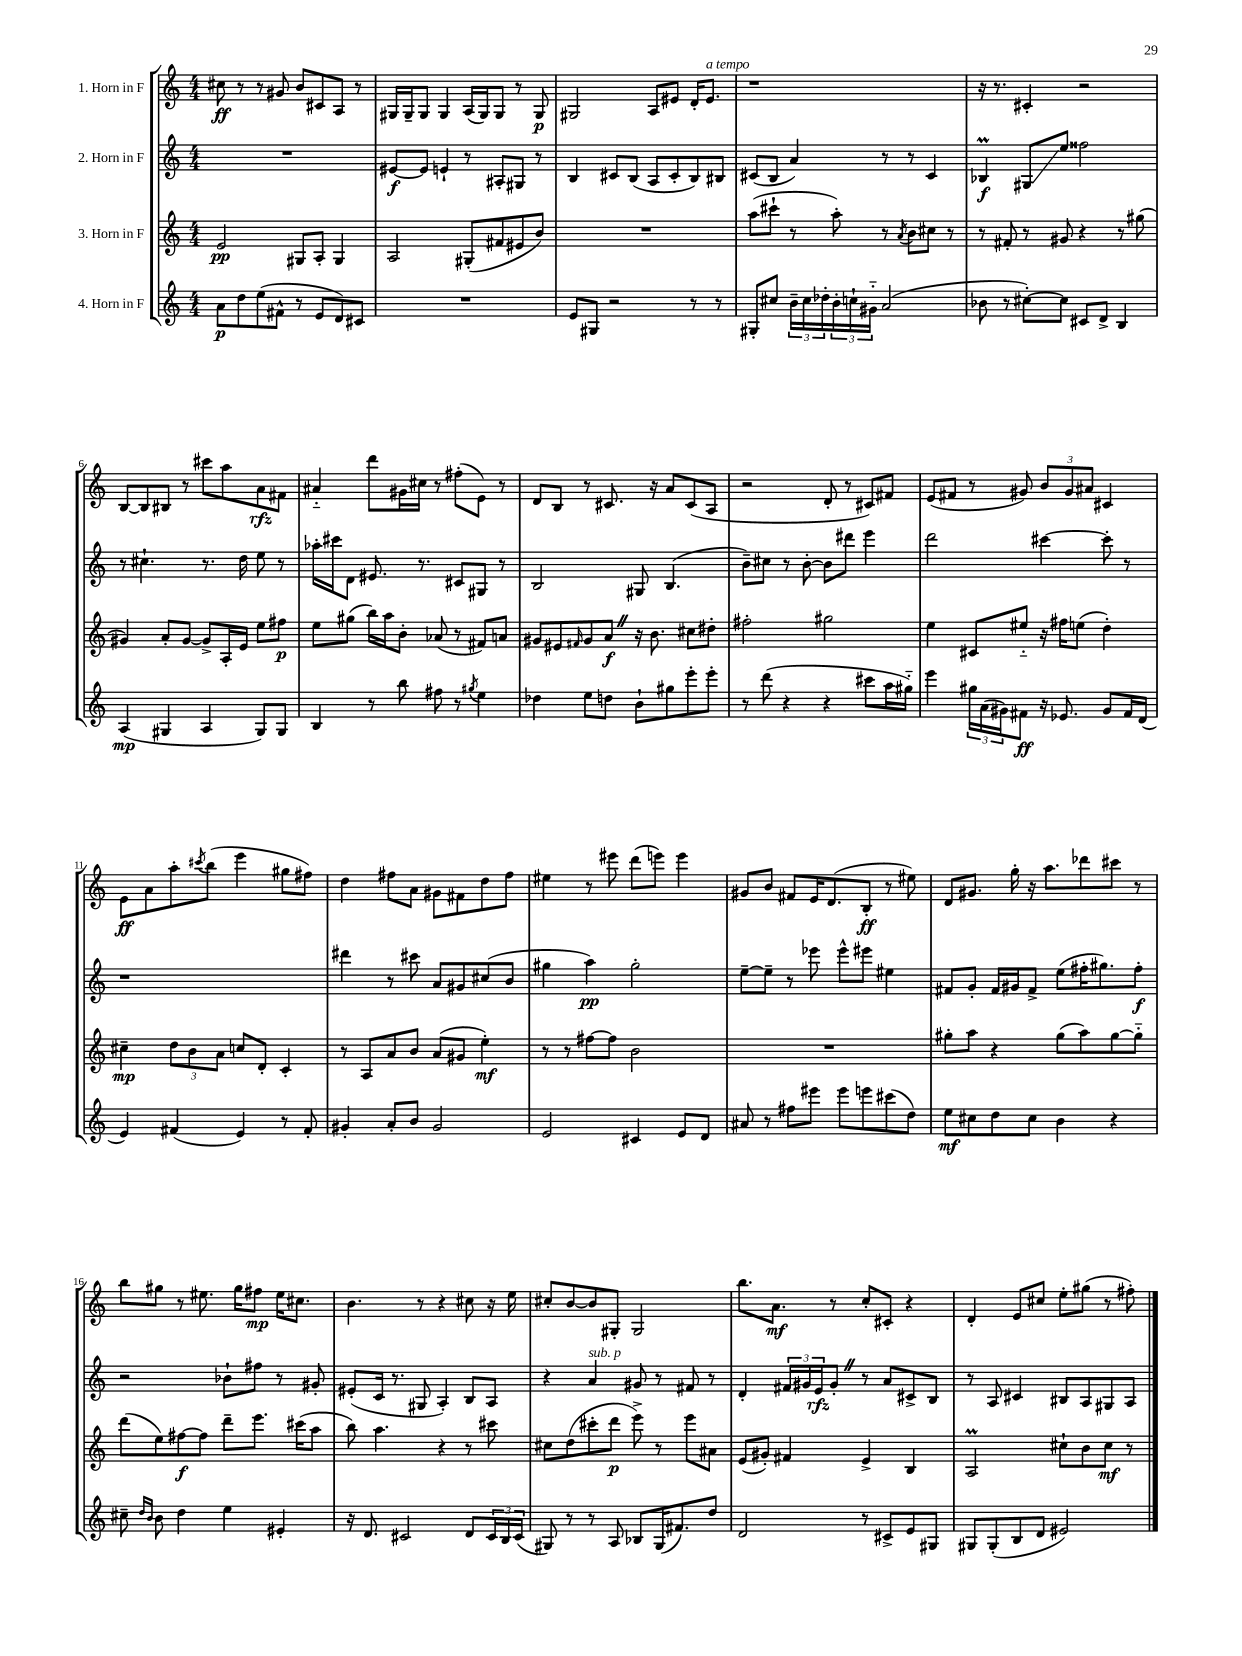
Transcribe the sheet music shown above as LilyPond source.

<<
\new StaffGroup <<
\new Staff = "s0" \with { instrumentName = "1. Horn in F" } {
    \clef treble \key c \major \numericTimeSignature \time 4/4
    cis''8\ff r8 r8 gis'8 b'8 cis'8 a8 r8 |
    gis16 gis16-- gis8 gis4 a16( gis16) gis8 r8 gis8\p |
    gis2 a8 eis'8 d'16-. eis'8.^\markup { \italic "a tempo" } |
    r1 |
    r16 r8. cis'4-. r2 |
    b8~ b8 bis8 r8 cis'''8 a''8 a'8\rfz fis'8 |
    ais'4-_ d'''8 gis'16 cis''16 r8 fis''8-.( e'8) r8 |
    d'8 b8 r8 cis'8. r16 a'8 cis'8( a8 |
    r2 d'8-. r8 cis'8) fis'8 |
    e'8( fis'8 r8 gis'8) \tuplet 3/2 { b'8 gis'8 ais'8 } cis'4 |
    e'8\ff a'8 a''8-. \acciaccatura { cis'''8 } b''8( e'''4 gis''8 fis''8) |
    d''4 fis''8 a'8 gis'8 fis'8 d''8 fis''8 |
    eis''4 r8 eis'''8 d'''8( e'''8) e'''4 |
    gis'8 b'8 fis'8 e'16 d'8.( b8-.\ff r8 eis''8) |
    d'8 gis'8. g''16-. r16 a''8. des'''8 cis'''8 r8 |
    b''8 gis''8 r8 eis''8. gis''16 fis''8\mp eis''16 cis''8. |
    b'4. r8 r4 cis''8 r16 e''16 |
    cis''8-. b'8~ b'8 gis8-. gis2 |
    b''8. a'8.\mf r8 c''8-. cis'8-. r4 |
    d'4-. e'8 cis''8 e''8-. gis''8( r8 fis''8-.) \bar "|." |
}
\new Staff = "s1" \with { instrumentName = "2. Horn in F" } {
    \clef treble \key c \major \numericTimeSignature \time 4/4
    R1 |
    eis'8~\f eis'8 e'4-! r8 ais8-. gis8 r8 |
    b4 cis'8 b8( a8 cis'8-. b8) bis8 |
    cis'8( b8 a'4) r8 r8 cis'4 |
    bes4\prall\f gis8\glissando e''8 fisis''2 |
    r8 cis''4.-! r8. d''16 e''8 r8 |
    aes''16-. cis'''16 d'8 eis'8. r8. cis'8 gis8 r8 |
    b2 gis8 b4.( |
    b'8--) cis''8 r8 b'8~-. b'8 dis'''8 e'''4 |
    d'''2 cis'''4~ cis'''8-. r8 |
    r1 |
    dis'''4 r8 cis'''8 a'8 gis'8 cis''8( b'8 |
    gis''4 a''4\pp) gis''2-. |
    e''8~-- e''8-- r8 ees'''8 ees'''8-^ eis'''8 eis''4 |
    fis'8 g'8-. fis'16 gis'16 fis'8-> e''8( fis''16-. gis''8.) fis''8-.\f |
    r2 bes'8-! fis''8 r8 gis'8-. |
    eis'8-.( c'16 r8. gis8 a4-.) b8 a8 |
    r4 a'4^\markup { \italic "sub. p" } gis'8 r8 fis'8 r8 |
    d'4-. \tuplet 3/2 { fis'16 gis'16 e'16\rfz } gis'8-. \once \override BreathingSign.text = \markup { \musicglyph "scripts.caesura.straight" } \breathe r8 a'8 cis'8-> b8 |
    r8 a8 cis'4 bis8 a8 gis8 a8 \bar "|." |
}
\new Staff = "s2" \with { instrumentName = "3. Horn in F" } {
    \clef treble \key c \major \numericTimeSignature \time 4/4
    e'2\pp gis8 a8-. gis4 |
    a2 gis8-.( fis'8 eis'8 b'8) |
    R1 |
    a''8( cis'''8-! r8 a''8-.) r8 \acciaccatura { a'8 } b'8 cis''8 r8 |
    r8 fis'8-. r8 gis'8 r4 r8 gis''8( |
    gis'4) a'8-. gis'8~ gis'8-> a16-. e'16 e''8 fis''8\p |
    e''8 gis''8( b''16) a''16 b'8-. aes'8( r8 fis'8) a'8 |
    gis'8 eis'8 \grace { fis'16 } gis'8 a'8\f \once \override BreathingSign.text = \markup { \musicglyph "scripts.caesura.straight" } \breathe r16 b'8. cis''8 dis''8-. |
    fis''2-. gis''2 |
    e''4 cis'8 eis''8-_ r16 fis''16 e''8( d''4-.) |
    cis''4--\mp \tuplet 3/2 { d''8 b'8 a'8 } c''8 d'8-. c'4-. |
    r8 a8 a'8 b'8 a'8( gis'8 e''4-.\mf) |
    r8 r8 fis''8~ fis''8 b'2 |
    R1 |
    gis''8-. a''8 r4 gis''8( a''8) gis''8~ gis''8-_ |
    d'''8( e''8) fis''8~\f fis''8 d'''8-- e'''8. cis'''16( a''8 |
    b''8) a''4. r4 r8 cis'''8 |
    cis''8 d''8( cis'''8-. d'''8\p e'''8->) r8 e'''8 ais'8 |
    e'8( gis'8-.) fis'4 e'4-> b4 |
    a2\prall cis''8-! b'8 cis''8\mf r8 \bar "|." |
}
\new Staff = "s3" \with { instrumentName = "4. Horn in F" } {
    \clef treble \key c \major \numericTimeSignature \time 4/4
    a'8\p d''8 e''8( fis'8-^ r8 e'8 d'8) cis'8 |
    R1 |
    e'8 gis8 r2 r8 r8 |
    gis8-. cis''8 \tuplet 3/2 { b'16-- cis''16 des''16-. } \tuplet 3/2 { b'16-. c''16-! gis'16-_ } a'2( |
    bes'8 r8 cis''8~-.) cis''8 cis'8 d'8-> b4 |
    a4\mp( gis4 a4 gis8) gis8 |
    b4 r8 b''8 fis''8 r8 \acciaccatura { gis''8 } e''4 |
    des''4 e''8 d''8 b'8-! gis''8 e'''8-. e'''8-. |
    r8 d'''8( r4 r4 cis'''8 a''16 gis''16-_) |
    e'''4 \tuplet 3/2 { gis''16 a'16( gis'16) } fis'8\ff r16 ees'8. gis'8 fis'16 d'16( |
    e'4) fis'4( e'4) r8 fis'8-. |
    gis'4-. a'8-. b'8 gis'2 |
    e'2 cis'4 e'8 d'8 |
    ais'8 r8 fis''8 eis'''8 eis'''8 e'''8 cis'''8( d''8) |
    e''8\mf cis''8 d''8 cis''8 b'4 r4 |
    cis''8-- \grace { d''16 b'16 } b'8 d''4 e''4 eis'4-. |
    r16 d'8. cis'2 d'8 \tuplet 3/2 { cis'16 b16 cis'16( } |
    gis8) r8 r8 a8 bes8 gis16( fis'8.) d''8 |
    d'2 r8 cis'8-> e'8 gis8 |
    gis8 gis8-.( b8 d'8 eis'2) \bar "|." |
}
>>
>>
